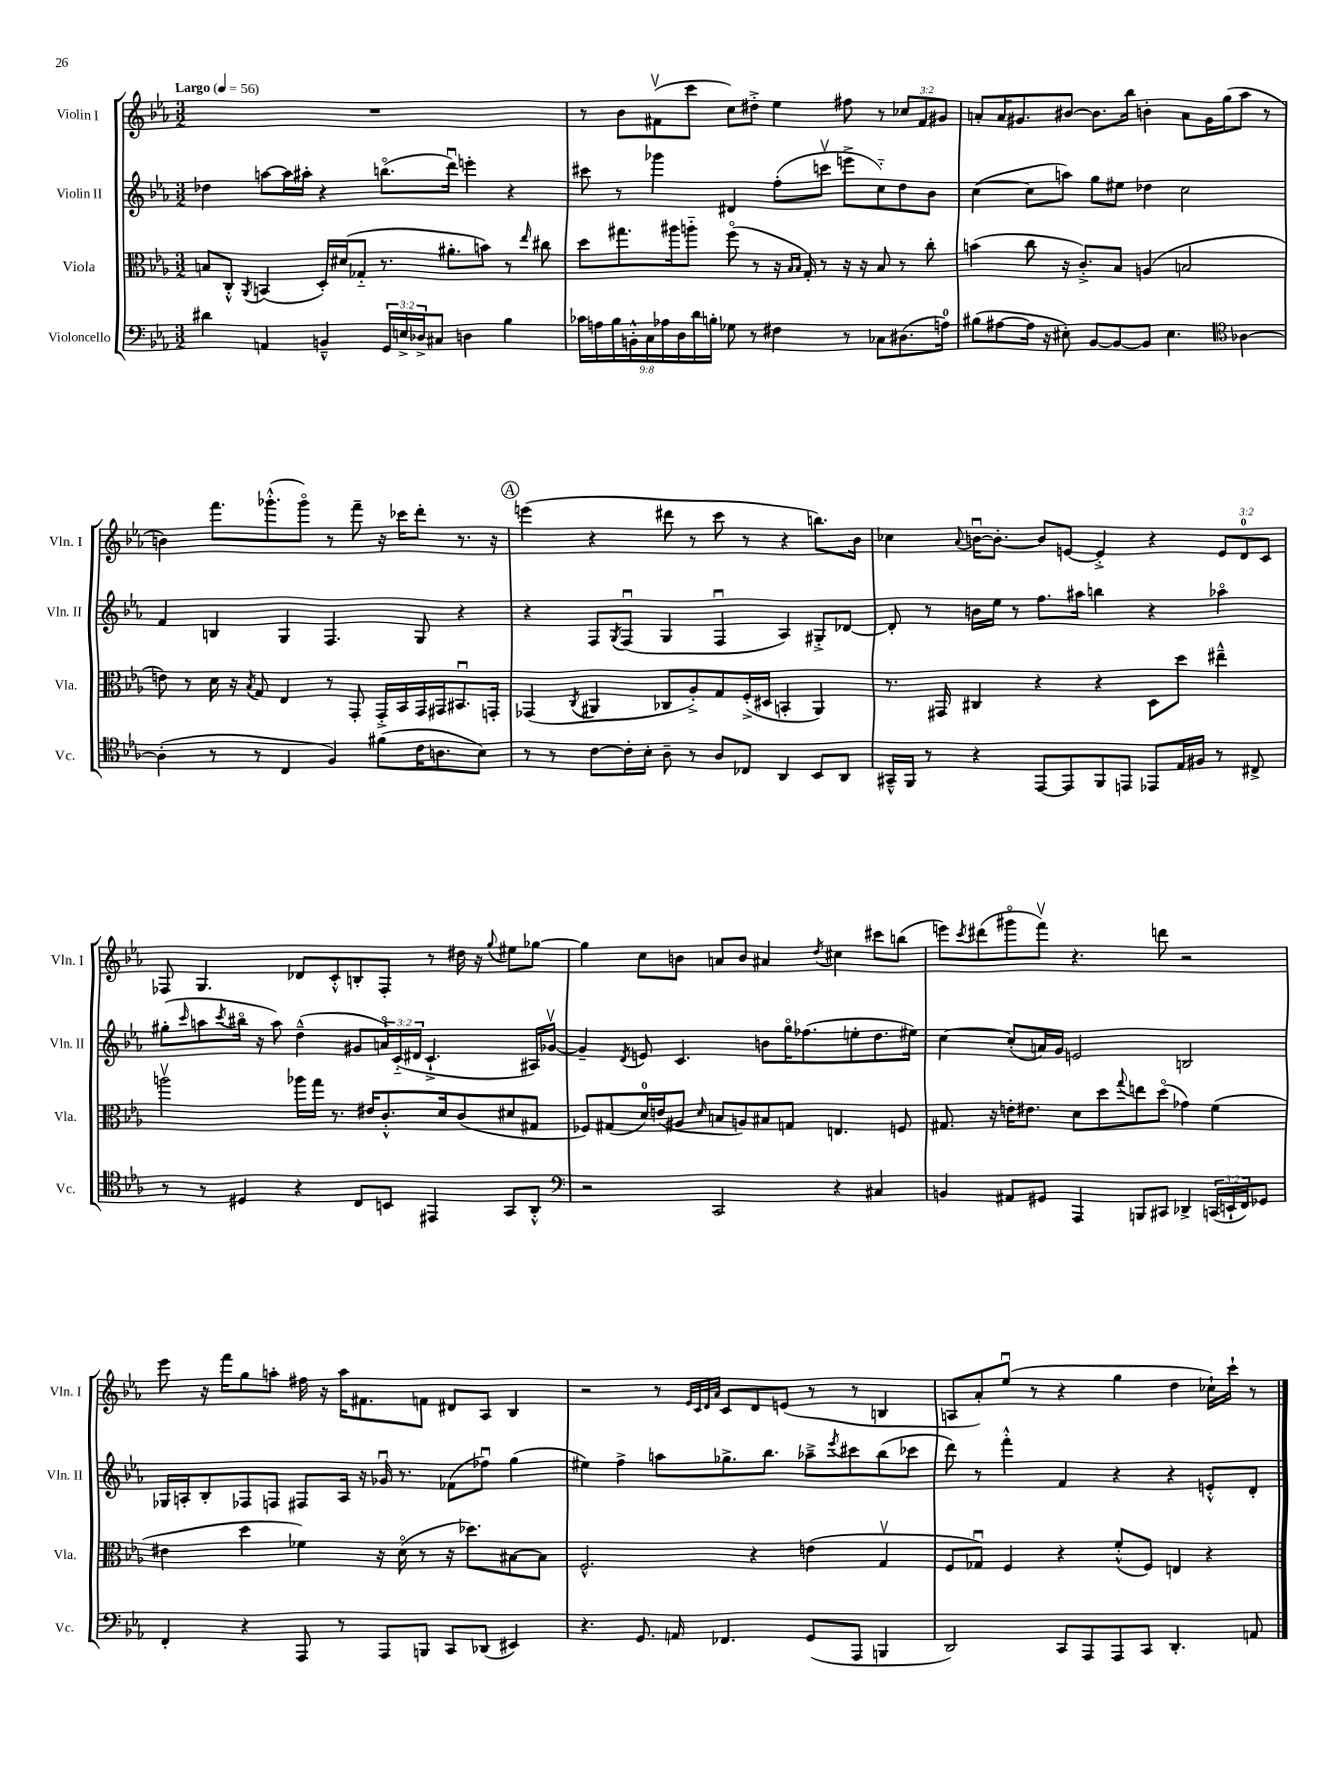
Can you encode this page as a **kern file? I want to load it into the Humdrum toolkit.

**kern	**kern	**kern	**kern
*staff4	*staff3	*staff2	*staff1
*clefF4	*clefC3	*clefG2	*clefG2
*k[b-e-a-]	*k[b-e-a-]	*k[b-e-a-]	*k[b-e-a-]
*M3/2	*M3/2	*M3/2	*M3/2
*MM56	*MM56	*MM56	*MM56
4d#	8B	4dd-	1.r
.	8C'^^	.	.
.	8qAA-	.	.
4AA	(4BB	[8aa	.
.	.	16aa]	.
.	.	16aa#'	.
4BB~^^	16D')	4r	.
.	(16d#	.	.
.	8G-'~	.	.
24GG	8.r	(8.bbo	.
24E^	.	.	.
24D-^	.	.	.
8C#	.	.	.
.	8.a#'	16dddu)	.
4D	.	4eee'	.
.	8b)	.	.
4B-	8r	4r	.
.	16qqee-	.	.
.	8cc#	.	.
=	=	=	=
18c-	8dd	8ccc#	8r
18A	.	.	.
18B-	.	.	.
.	8.gg#	8r	8b-
18BB'^^	.	.	.
18C	.	.	.
.	.	4ggg-	(8f#v
18A-	.	.	.
.	16aa#	.	.
18D	.	.	.
.	8aa'~	.	8ccc
18d	.	.	.
18B'	.	.	.
8G-	(8ffo	4d#	8cc)
8r	8r	.	8dd#'^
4F#	16r	(8ff'	4ee-
.	16qqB-	.	.
.	16qqB-	.	.
.	16G')	.	.
.	8r	8cccv	.
8r	16r	8eee^	8ff#
.	16r	.	.
8C-	8B-	8cc'~)	8r
(8.D#	8r	8dd	12cc-
.	.	.	12f#
.	8cc'	8b-	.
.	.	.	12g#
16A)	.	.	.
=	=	=	=
(8B#	(4b	([4cc	8a'
[8A#	.	.	16a
.	.	.	8.g#
16A#]	8cc	8cc]	.
16r	.	.	.
8E#')	16r	8aa)	[8b#
.	8.c'^)	.	.
[8BB-	.	8gg	8.b#]
8BB-_	8B-	8ee#	.
.	.	.	16bb-
8BB-]	(4A	4dd-	4b'
4.E#	.	.	.
.	2B	2cc	8a
.	.	.	16g#
.	.	.	(16gg
*clefC4	*	*	*
[4A-	.	.	8aa-
.	.	.	8r
=	=	=	=
(4A-']	8e)	4f	4b)
.	8r	.	.
8r	16d	4B	8.fff
.	16r	.	.
.	8qB-	.	.
8r	8G	.	.
.	.	.	(8.ggg-'^^
4C	4E-	4G	.
.	.	.	8ggg-o)
4F)	8r	4.F	8r
.	8GG'	.	8fff~
(8f#	16GG'^	.	16r
.	16BB-	.	16ccc-
16c	16GG	8G	8ddd'
8.A	16GG#	.	.
.	8.BB#u	4r	8.r
8B-)	.	.	.
.	16GG'	.	16r
=	=	=	=
8r	(4GG-	4r	(4eee
8r	.	.	.
.	8qC	.	.
[8c	4AA#	8F	4r
.	.	8qG	.
16c']	.	(8Fu	.
16B-'	.	.	.
8A-~	8C-	4G	8ddd#
8r	8A-'^)	.	8r
8A-	8G	4Fu	8ccc
8C-	(16F'^	.	8r
.	16D#	.	.
4AA-	4BB'	4A-)	4r
8BB-	4AA#)	8G#'^	8.bb)
8AA-	.	[8d-	.
.	.	.	16b-
=	=	=	=
16GG#~^^	8.r	8d-']	4cc-
16FF	.	.	.
8r	.	8r	.
.	16GG#	.	.
.	.	.	8qqa-
4r	4C#	16b	[16bu
.	.	16ee-	8.b'_
.	.	8r	.
[8EE-	4r	8.ff	8b]
8EE-]	.	.	[8e
.	.	16aa#	.
8FF	4r	4bb	4e'^]
8EE	.	.	.
8EE-	8D	4r	4r
16E-	8dd	.	.
16F#	.	.	.
8r	4ee#~^^	4aa-o	12e
.	.	.	12d
8C#^	.	.	.
.	.	.	12c
=	=	=	=
8r	2aav	(8gg#'	8F-
.	.	16qqccc	.
8r	.	8aa	4.G
.	.	8qccc	.
4D#	.	16bb#o	.
.	.	16r	.
.	.	8aa)	.
4r	16aa-	(4dd~^^	8d-
.	16gg	.	.
.	8.r	.	8c'^^
8C	.	8g#	8B'
.	16e#	.	.
8BB	8.c'^^	24ao)	8F-'
.	.	(24c'~	.
.	.	24d#	.
4EE#	.	4.c`^	8r
.	16d	.	.
.	(8c	.	16dd#
.	.	.	16r
.	.	.	8qqgg
8GG	8d#	.	8ee#
8AA-'^^	8G#	16A#)	[8gg-
.	.	[16g-v	.
=	=	=	=
*clefF4	*	*	*
2r	8F-)	4g-~]	4gg-]
.	(8G#	.	.
.	.	8qd	.
.	16d)	8e	8cc
.	(16e	.	.
.	8A#	4.c	8b
.	16qqd	.	.
2CC	8B	.	8a
.	8A)	.	8b
.	8B#	8b	4a#
.	8G	16ggo	.
.	.	(8.ff-	.
.	.	.	8qdd
4r	4.E	.	4cc#
.	.	8ee'	.
4C#	.	8.dd	8ccc#
.	8F	.	(8bb
.	.	16ee#)	.
=	=	=	=
4BB	8.G#	[4cc	8eee)
.	.	.	8qccc
.	.	.	(8ddd#
.	16r	.	.
8AA#	16e'	(8cc']	8ggg#o
.	8.e#	.	.
8GG#	.	16a)	8fffv)
.	.	16g	.
4AAA-	8d	2e	4.r
.	8dd	.	.
.	8qqgg	.	.
8BBB	8ee	.	.
8CC#	(8ddo	.	8ddd
4DD-^	4g-)	2B	2r
(24CC	(4f	.	.
24EE`	.	.	.
24FF)	.	.	.
8GG-	.	.	.
=	=	=	=
4FF'	4e#	16G-	8eee-
.	.	16A'	.
.	.	8B-'	16r
.	.	.	16fff
4r	4dd	8F-	8gg
.	.	8F	8aa'
8AAA-	4f-)	8F#	16ff#
.	.	.	16r
8r	.	16A	16aa
.	.	16r	8.f#
8AAA-	16r	16g-u	.
.	(16do	8.r	.
8BBB	8r	.	8f
8CC	16r	(8f-	8d#
.	8.dd-)	.	.
(8DD-	.	8ff-u)	8A-
4EE#)	[8B#	(4gg	4B-
.	8B#]	.	.
=	=	=	=
4.r	2.F^^	4ee#)	2r
.	.	4ff^	.
8.GG	.	.	.
.	.	8aa	8r
16AA	.	.	.
.	.	.	32qqe-
.	.	.	32qqc
.	.	.	32qqd
.	.	.	32qqa-
4.FF-	.	8.gg-^	8c
.	4r	.	8d
.	.	8.bb-	.
.	.	.	(8e
(8GG	(4e	8aa-~^	8r
.	.	8qeee-	.
8AAA-	.	8ccc#	8r
4BBB	4Gv	(8bb-	4B
.	.	8ccc-	.
=	=	=	=
2DD)	8F	8ddd)	8A
.	8G-u)	8r	8a-')
.	4F	4fff'^^	(8ee-u
.	.	.	8r
8CC	4r	4f	4r
8AAA-	.	.	.
8AAA-	(8f'^^	4r	4gg
8CC	8F)	.	.
4.DD'	4E	4r	4dd
.	4r	8e'^^	16cc-`)
.	.	.	16ccc`
8AA	.	8d'	8r
==	==	==	==
*-	*-	*-	*-
